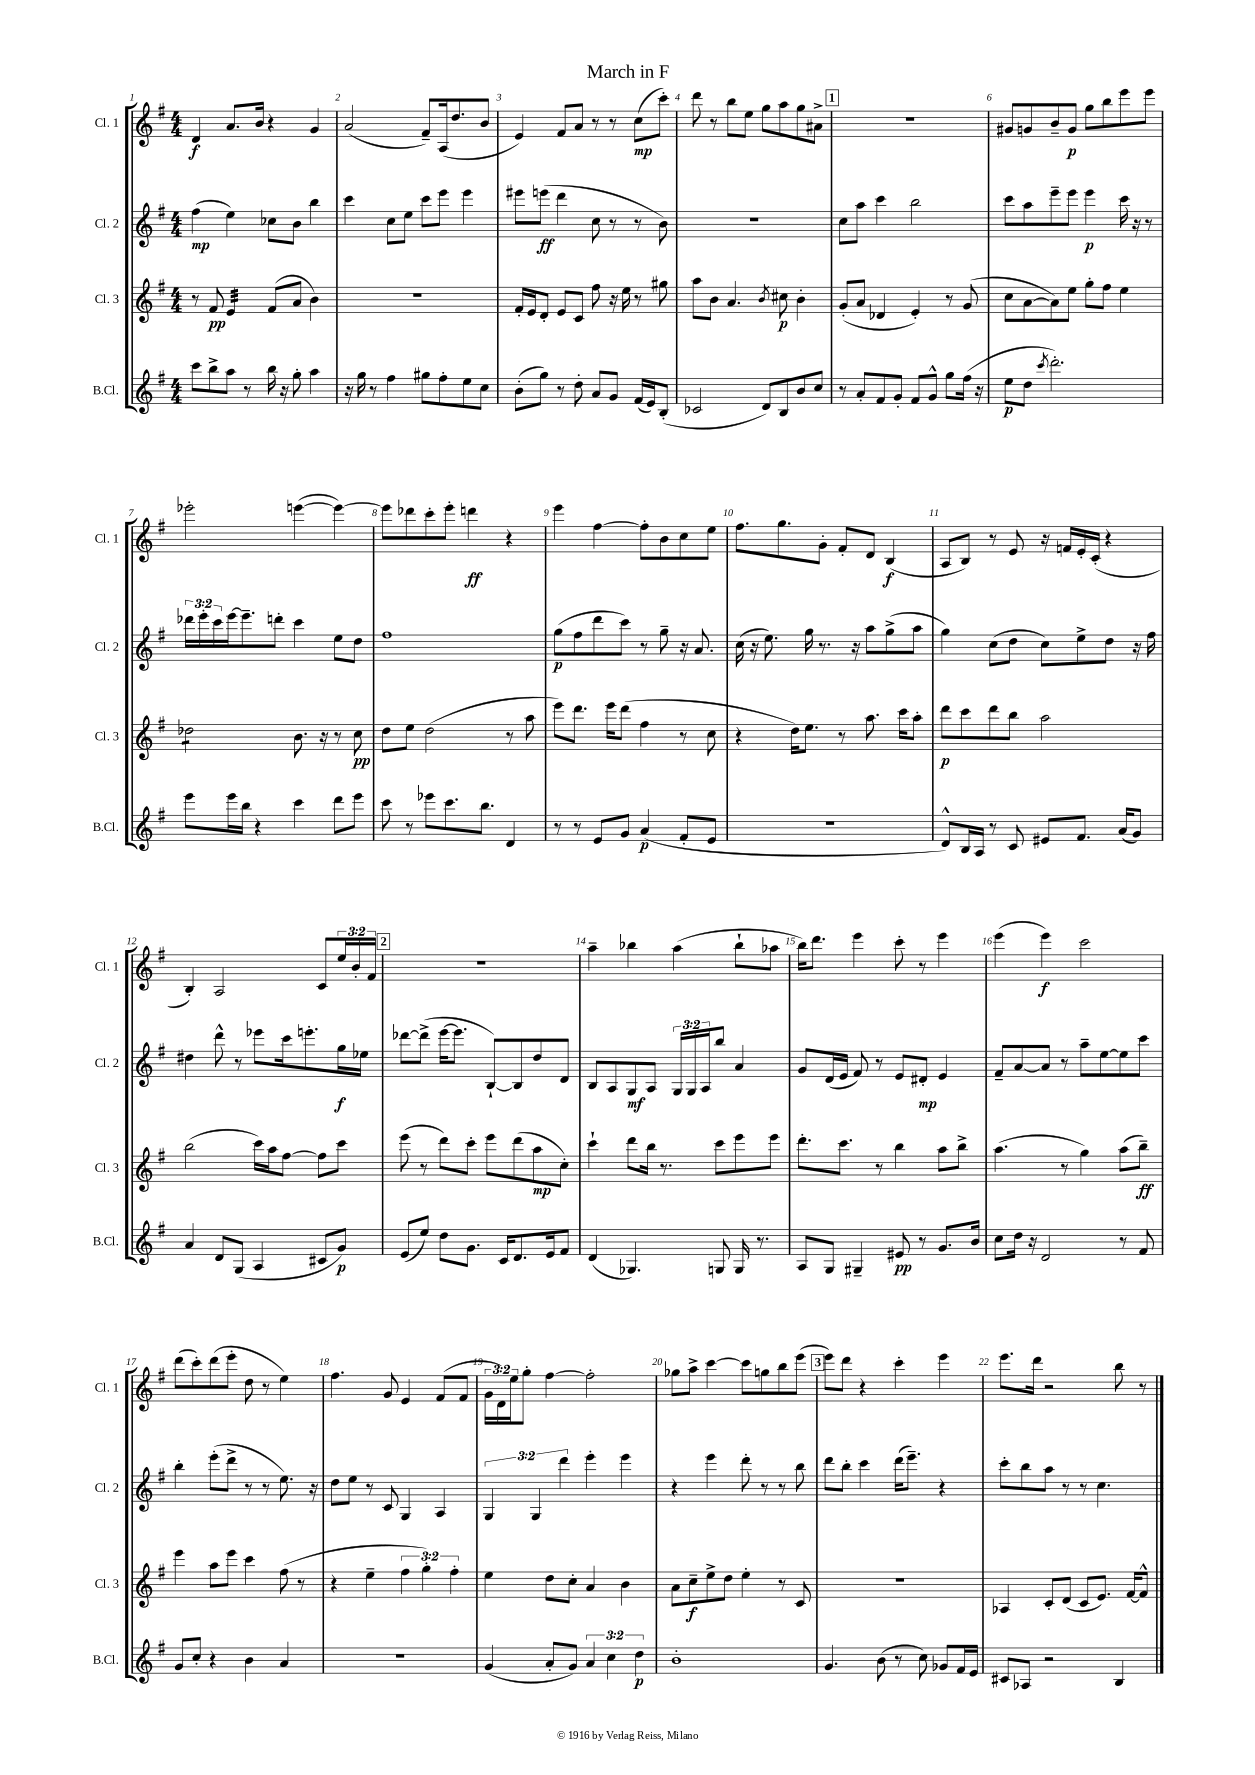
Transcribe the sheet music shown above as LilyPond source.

\header { title = "March in F" }
<<
\new StaffGroup <<
\new Staff = "s0" \with { instrumentName = "Cl. 1" shortInstrumentName = "Cl. 1" } {
    \clef treble \key g \major \numericTimeSignature \time 4/4 \override Staff.TupletNumber.text = #tuplet-number::calc-fraction-text
    d'4\f a'8. b'16 r4 g'4 |
    a'2( fis'8--) a16( d''8. b'8 |
    e'4) fis'8 a'8 r8 r8 c''8\mp( c'''8-.) |
    d'''8 r8 b''8 e''8 g''8 a''8 g''8 ais'8-> |
    \mark \markup { \box "1" } R1 |
    gis'8 g'8 b'8-- g'8\p g''8 b''8 e'''8 e'''8 |
    ees'''2-. e'''4~( e'''4~) |
    e'''8 des'''8 c'''8-. e'''8-. d'''4\ff r4 |
    e'''4 fis''4~ fis''8-. b'8 c''8 e''8 |
    fis''8. g''8. g'8-. fis'8-. d'8 b4\f( |
    a8 b8) r8 e'8 r16 f'16 e'16-. c'16-.( r4 |
    b4-.) a2 c'8 \tuplet 3/2 { e''16 b'16-. fis'16 } |
    \mark \markup { \box "2" } R1 |
    a''4-- bes''4 a''4( bes''8-! aes''8 |
    b''16) d'''8. e'''4 c'''8-. r8 e'''4 |
    e'''4( e'''4\f) c'''2 |
    d'''8( c'''8-.) d'''8( e'''8-. d''8 r8 e''4) |
    fis''4. g'8 e'4 fis'8( fis'8 |
    \tuplet 3/2 { g'16 d'16) e''16 } g''8-. fis''4~ fis''2-. |
    ges''8 a''8-> c'''4~ c'''8 g''8 b''8 e'''8( |
    \mark \markup { \box "3" } e'''8) d'''8 r4 c'''4-. e'''4 |
    e'''8. d'''16 r2 b''8 r8 \bar "|." |
}
\new Staff = "s1" \with { instrumentName = "Cl. 2" shortInstrumentName = "Cl. 2" } {
    \clef treble \key g \major \numericTimeSignature \time 4/4 \override Staff.TupletNumber.text = #tuplet-number::calc-fraction-text
    fis''4\mp( e''4) ces''8 b'8 b''4 |
    c'''4 c''8 e''8 c'''8 e'''8 e'''4 |
    eis'''8 e'''8\ff( d'''4 c''8 r8 r8 b'8) |
    R1 |
    \mark \markup { \box "1" } c''8 a''8 c'''4 b''2 |
    c'''8 a''8 e'''8-- e'''8 e'''4\p c'''16 r16 r8 |
    \tuplet 3/2 { des'''16 e'''16-. c'''16 } e'''16~ e'''8.-- d'''8-. c'''4 e''8 d''8 |
    fis''1 |
    g''8\p( fis''8 d'''8 c'''8) r8 g''8-- r16 a'8. |
    c''16( r16 e''8.) g''16 r8. r16 a''8 g''8->( a''8 |
    g''4) c''8( d''8 c''8) e''8-> d''8 r16 fis''16 |
    dis''4 d'''8-^ r8 ees'''8 c'''16 e'''8.-. g''16\f ees''16 |
    \mark \markup { \box "2" } des'''8~ des'''8->( e'''16~ e'''8. b8~-!) b8 d''8 d'8 |
    b8 a8 g8\mf a8 \tuplet 3/2 { g16 g16 a16 } b''8 a'4 |
    g'8 d'16( e'16 fis'8) r8 e'8 dis'8-.\mp e'4 |
    fis'8-- a'8~ a'8 r8 a''8-- e''8~ e''8 c'''8 |
    b''4-. e'''8-.( d'''8-> r8 r8 e''8.) r16 |
    d''8 e''8 r8 c'8 g4 a4 |
    \tuplet 3/2 { g4 g4 d'''4 } e'''4-. e'''4 |
    r4 e'''4 d'''8-. r8 r8 b''8 |
    \mark \markup { \box "3" } d'''8 b''8-. c'''4 d'''16( e'''8.--) r4 |
    c'''8-. b''8 a''8 r8 r8 c''4. \bar "|." |
}
\new Staff = "s2" \with { instrumentName = "Cl. 3" shortInstrumentName = "Cl. 3" } {
    \clef treble \key g \major \numericTimeSignature \time 4/4 \override Staff.TupletNumber.text = #tuplet-number::calc-fraction-text
    r8 fis'8\pp e'4:32 fis'8( a'8 b'4) |
    R1 |
    fis'16-. e'16 d'8-. e'8 c'8 fis''8 r16 e''16 r8 gis''8 |
    a''8 b'8 a'4. \acciaccatura { b'8 } cis''8\p b'4-. |
    \mark \markup { \box "1" } g'8-.( a'8 des'4 e'4-.) r8 g'8( |
    c''8 a'8~ a'8) e''8 g''8-. fis''8 e''4 |
    des''2:8 b'8. r16 r8 c''8\pp |
    d''8 e''8 d''2( r8 a''8 |
    e'''8) d'''8. e'''16 d'''8( fis''4 r8 c''8 |
    r4 d''16) e''8. r8 a''8. c'''16 a''8-. |
    d'''8\p c'''8 d'''8 b''8 a''2 |
    b''2( c'''16) a''16 fis''8~ fis''8 c'''8 |
    \mark \markup { \box "2" } e'''8( r8 d'''8) c'''8-. e'''8 d'''8( a''8\mp c''8-.) |
    c'''4-! d'''8 b''16 r8. c'''8 e'''8 e'''8 |
    d'''8.-. c'''8. r8 b''4 a''8 b''8-> |
    a''4.( r8 g''4) a''8( b''8--\ff) |
    e'''4 a''8 e'''8 c'''4 fis''8( r8 |
    r4 e''4-- \tuplet 3/2 { fis''4 g''4-.) fis''4-. } |
    e''4 d''8 c''8-. a'4 b'4 |
    a'8 c''8--\f e''8-> d''8 e''4-. r8 c'8 |
    \mark \markup { \box "3" } R1 |
    aes4 c'8-. d'8( c'8 e'8.) fis'16~ fis'8-^ \bar "|." |
}
\new Staff = "s3" \with { instrumentName = "B.Cl." shortInstrumentName = "B.Cl." } {
    \clef treble \key g \major \numericTimeSignature \time 4/4 \override Staff.TupletNumber.text = #tuplet-number::calc-fraction-text
    c'''8 b''8-> a''8 r8 b''16 r16 g''8-. a''4 |
    r16 g''16 r8 fis''4 gis''8 fis''8-. e''8 c''8 |
    b'8-.( g''8) r8 d''8-. a'8 g'8 fis'16( e'16) b8-.( |
    ces'2 d'8) b8 b'8 c''8 |
    \mark \markup { \box "1" } r8 a'8-. fis'8 g'8-. fis'8 g'8-^ g''8 fis''16( r16 |
    e''8\p d''8 \acciaccatura { c'''8 } d'''2.-.) |
    e'''8 e'''16 b''16 r4 c'''4 d'''8 e'''8 |
    c'''8 r8 ees'''8 c'''8. b''8. d'4 |
    r8 r8 e'8 g'8 a'4\p( fis'8-. e'8 |
    r1 |
    d'8-^) b16 a16 r8 c'8 eis'8 fis'8. a'16( g'8) |
    a'4 d'8 g8( a4 cis'8 g'8\p) |
    \mark \markup { \box "2" } e'8( e''8) d''8 g'8. c'16 d'8. e'16 fis'8 |
    d'4( ges4.) g8 g16 r8. |
    a8 g8 gis4-- eis'8\pp r8 g'8. b'16 |
    c''8 d''16 r16 d'2 r8 fis'8 |
    g'8 c''8-. r4 b'4 a'4 |
    R1 |
    g'4( a'8-. g'8) \tuplet 3/2 { a'4 c''4 d''4\p } |
    b'1-. |
    \mark \markup { \box "3" } g'4. b'8( r8 c''8) ges'8 fis'16 e'16 |
    cis'8 aes8 r2 b4 \bar "|." |
}
>>
>>
\layout { \context { \Score \override BarNumber.break-visibility = ##(#f #t #t) barNumberVisibility = #all-bar-numbers-visible } }
